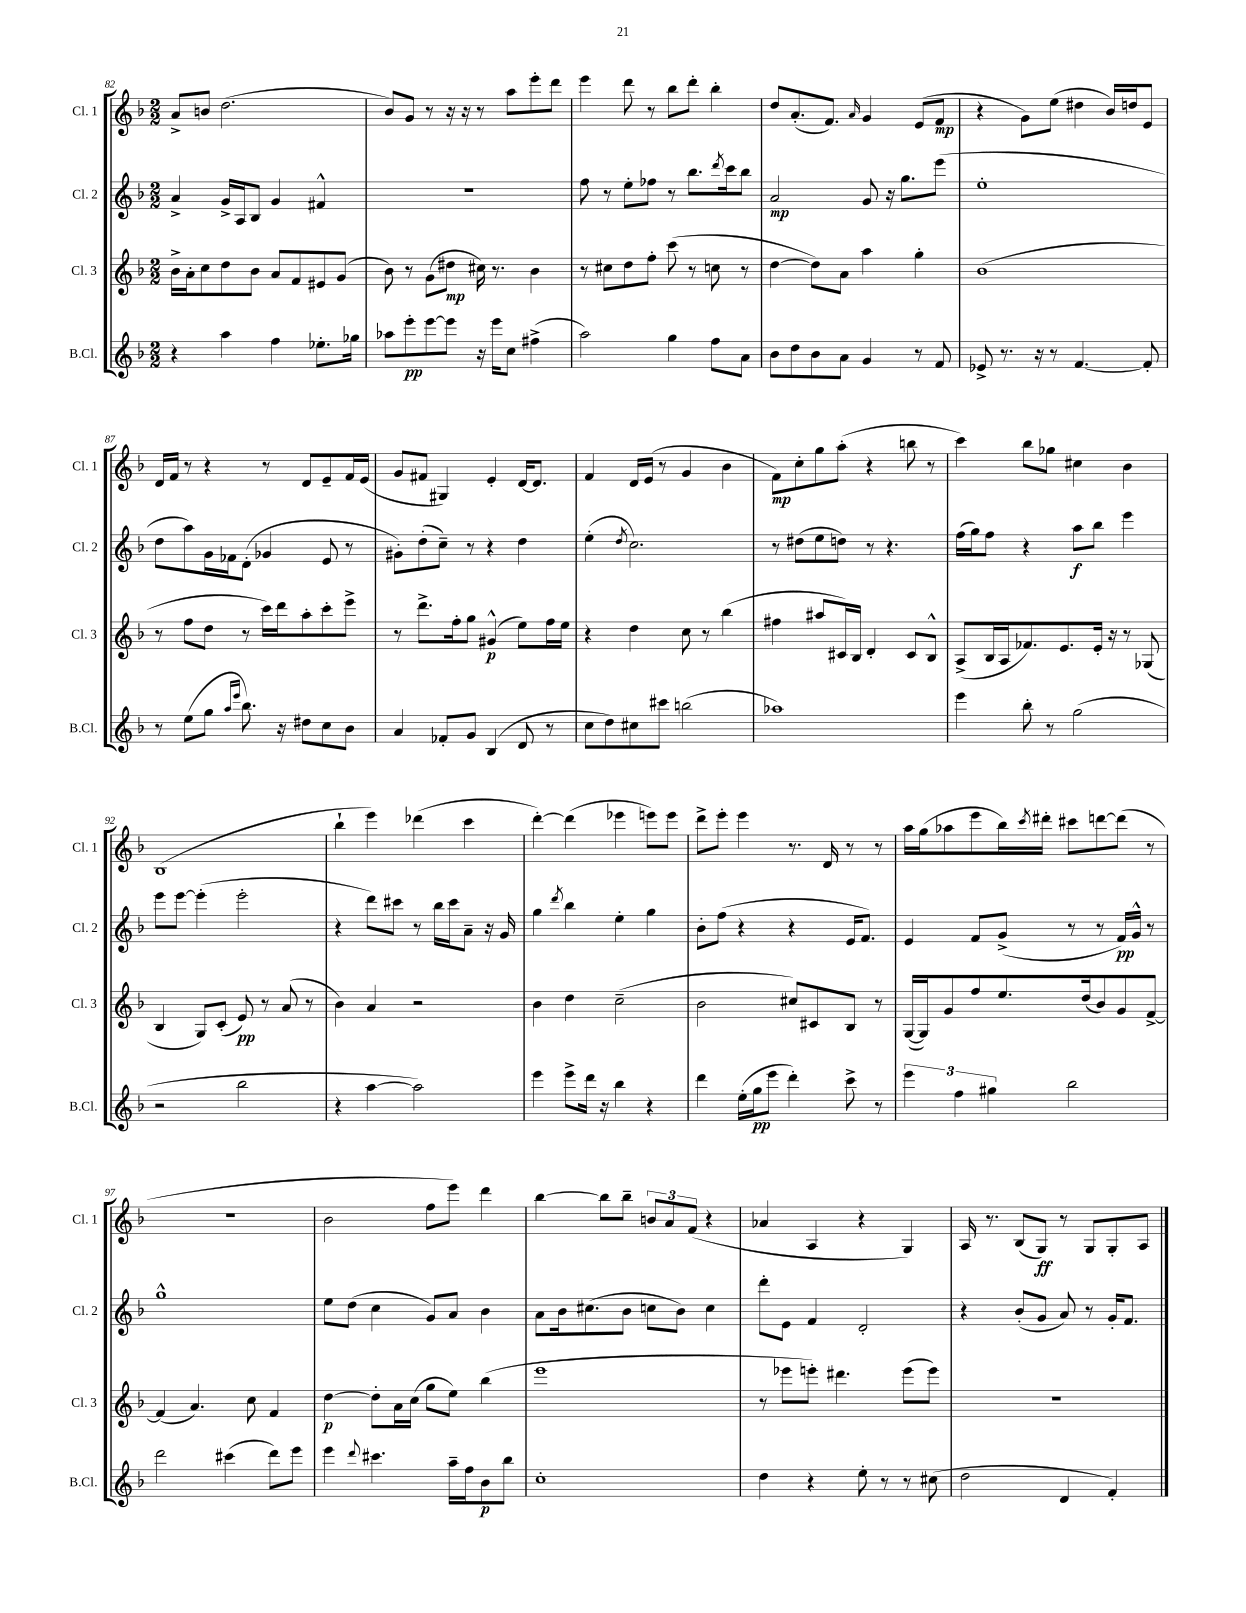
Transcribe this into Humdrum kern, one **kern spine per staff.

**kern	**kern	**kern	**kern
*staff4	*staff3	*staff2	*staff1
*clefG2	*clefG2	*clefG2	*clefG2
*k[b-]	*k[b-]	*k[b-]	*k[b-]
*M2/2	*M2/2	*M2/2	*M2/2
4r	16b-^	4a^	8a^
.	16a'	.	.
.	8cc	.	8b
4aa	8dd	16g^	(2.dd
.	.	16A	.
.	8b-	8B-	.
4ff	8a	4g	.
.	8f	.	.
8.ee-'	8e#	4f#^^	.
.	(8g	.	.
16gg-	.	.	.
=	=	=	=
8aa-	8b-)	1r	8b-)
8eee'	8r	.	8g
[8eee	(8g	.	8r
8eee]	8dd#	.	16r
.	.	.	16r
16r	16cc#)	.	8r
16eee	8.r	.	.
8cc	.	.	8aa
(4ff#^	4b-	.	8eee'
.	.	.	8ddd
=	=	=	=
2aa)	8r	8ff	4eee
.	8cc#	8r	.
.	8dd	8ee'	8ddd
.	8ff'	8ff-	8r
4gg	(8ccc	8r	8bb-
.	8r	8.bb-	8ddd'
8ff	8cc	.	4bb-'
.	.	8qddd	.
.	.	16ccc	.
8a	8r	8bb-	.
=	=	=	=
8b-	[4dd	2a	8dd
8dd	.	.	(8.a'
8b-	8dd])	.	.
.	.	.	8.f)
8a	8a	.	.
.	.	.	16qqa
4g	4aa	8g	4g
.	.	16r	.
.	.	8.gg	.
8r	4gg'	.	(8e
8f	.	(8eee	8f
=	=	=	=
8e-^	(1b-	1ee'	4r
8.r	.	.	.
.	.	.	8g)
16r	.	.	.
8r	.	.	(8ee
[4.f	.	.	4dd#
.	.	.	16b-)
.	.	.	16dd
8f']	.	.	8e
=	=	=	=
8r	8r	8dd	16d
.	.	.	16f
(8ee	8ff	8aa)	8r
8gg	8dd	16g	4r
.	.	16f-	.
16qqaa	.	.	.
16qqeee	.	.	.
8.bb-)	8r	(8d'	.
.	16ccc)	4g-	8r
16r	16ddd	.	.
8dd#	8aa'	.	8d
8cc	8ccc'	8e	8e~
8b-	8eee^	8r	16f
.	.	.	(16e
=	=	=	=
4a	8r	8g#')	8g
.	8.ddd^	(8dd'	8f#
8f-'	.	8cc~)	4G#)
.	16ff'	.	.
8g	8gg	8r	.
(4B-	(4g#^^	4r	4e'
8d	8ee)	4dd	[16d
.	.	.	8.d]
8r	16ff	.	.
.	16ee	.	.
=	=	=	=
8cc	4r	(4ee'	4f
8dd)	.	.	.
.	.	8qdd	.
8cc#	4dd	2.cc)	16d
.	.	.	(16e
8ccc#	.	.	8r
(2bb	8cc	.	4g
.	8r	.	.
.	(4bb-	.	4b-
=	=	=	=
1aa-)	4ff#	8r	8f)
.	.	(8dd#	8cc'
.	8aa#	8ee	8gg
.	16c#)	8dd)	(8aa'
.	16B-	.	.
.	4d'	8r	4r
.	.	4.r	.
.	8c#	.	8bb
.	8B-^^	.	8r
=	=	=	=
4eee	(8A^	(16ff	4ccc)
.	.	16gg)	.
.	16B-	8ff	.
.	16A	.	.
8bb-'	8.f-)	4r	8bb-
8r	.	.	8gg-
.	8.e	.	.
(2gg	.	8aa	4cc#
.	16e'	8bb-	.
.	16r	.	.
.	8r	4eee	4b-
.	(8G-	.	.
=	=	=	=
2r	4B-	8eee	(1B-
.	.	[8eee	.
.	8G)	(4eee']	.
.	(8c'	.	.
2bb-	8e)	2eee'	.
.	8r	.	.
.	(8a	.	.
.	8r	.	.
=	=	=	=
4r	4b-)	4r	4bb-`
[4aa	4a	8ddd)	4eee)
.	.	8ccc#	.
2aa])	2r	8r	(4ddd-
.	.	16bb-	.
.	.	16ccc#	.
.	.	8a~	4ccc
.	.	16r	.
.	.	16g	.
=	=	=	=
4eee	4b-	4gg	[4ddd')
.	.	8qddd	.
8eee^	4dd	4bb-	(4ddd]
16ddd	.	.	.
16r	.	.	.
4bb-	(2cc~	4ee'	4eee-
4r	.	4gg	8eee)
.	.	.	8eee
=	=	=	=
4ddd	2b-	8b-'	8ddd^
.	.	(8ff	8eee'
(16ee'	.	4r	4eee
16gg	.	.	.
8eee	.	.	.
4ddd')	8cc#)	4r	8.r
.	8c#	.	.
.	.	.	16d
8ccc^	8B-	16e	8r
.	.	8.f)	.
8r	8r	.	8r
=	=	=	=
6eee	([16G	4e	16aa
.	16G])	.	(16gg
.	8g	.	8aa-
6ff	.	.	.
.	8ff	8f	8eee
6gg#	.	.	.
.	8.ee	(8g^	16bb-)
.	.	.	8qccc
.	.	.	16ddd#'
2bb-	.	8r	8ccc#
.	(16dd	.	.
.	8b-)	8r	[8ddd
.	8g	16f)	(8ddd]
.	.	16g^^	.
.	[8f^	8r	8r
=	=	=	=
2ddd	(4f]	1gg^^	1r
.	4.a)	.	.
(4ccc#	.	.	.
.	8cc	.	.
8ddd)	4f	.	.
8eee	.	.	.
=	=	=	=
4eee	[4dd	8ee	2b-
.	.	(8dd	.
8qqddd	.	.	.
4.ccc#	8dd']	4cc	.
.	16a	.	.
.	(16cc	.	.
.	8gg	8g)	8ff
16aa~	8ee)	8a	8eee)
16ff	.	.	.
8b-	(4bb-	4b-	4ddd
8bb-	.	.	.
=	=	=	=
1cc'	1eee	8a	[4bb-
.	.	16b-	.
.	.	(8.cc#	.
.	.	.	8bb-]
.	.	8b-	8bb-~
.	.	8cc	12b
.	.	.	12a
.	.	8b-)	.
.	.	.	(12f
.	.	4cc	4r
=	=	=	=
4dd	8r	8ddd'	4a-
.	8eee-	8e	.
4r	8eee')	4f	4A
.	4.ddd#	.	.
8ee'	.	2d'	4r
8r	.	.	.
8r	(8eee	.	4G)
(8cc#	8eee)	.	.
=	=	=	=
2dd	1r	4r	16A
.	.	.	8.r
.	.	(8b-'	(8B-
.	.	8g	8G)
4d	.	8a)	8r
.	.	8r	8G
4f')	.	16g'	8G'
.	.	8.f	.
.	.	.	8A
==	==	==	==
*-	*-	*-	*-
